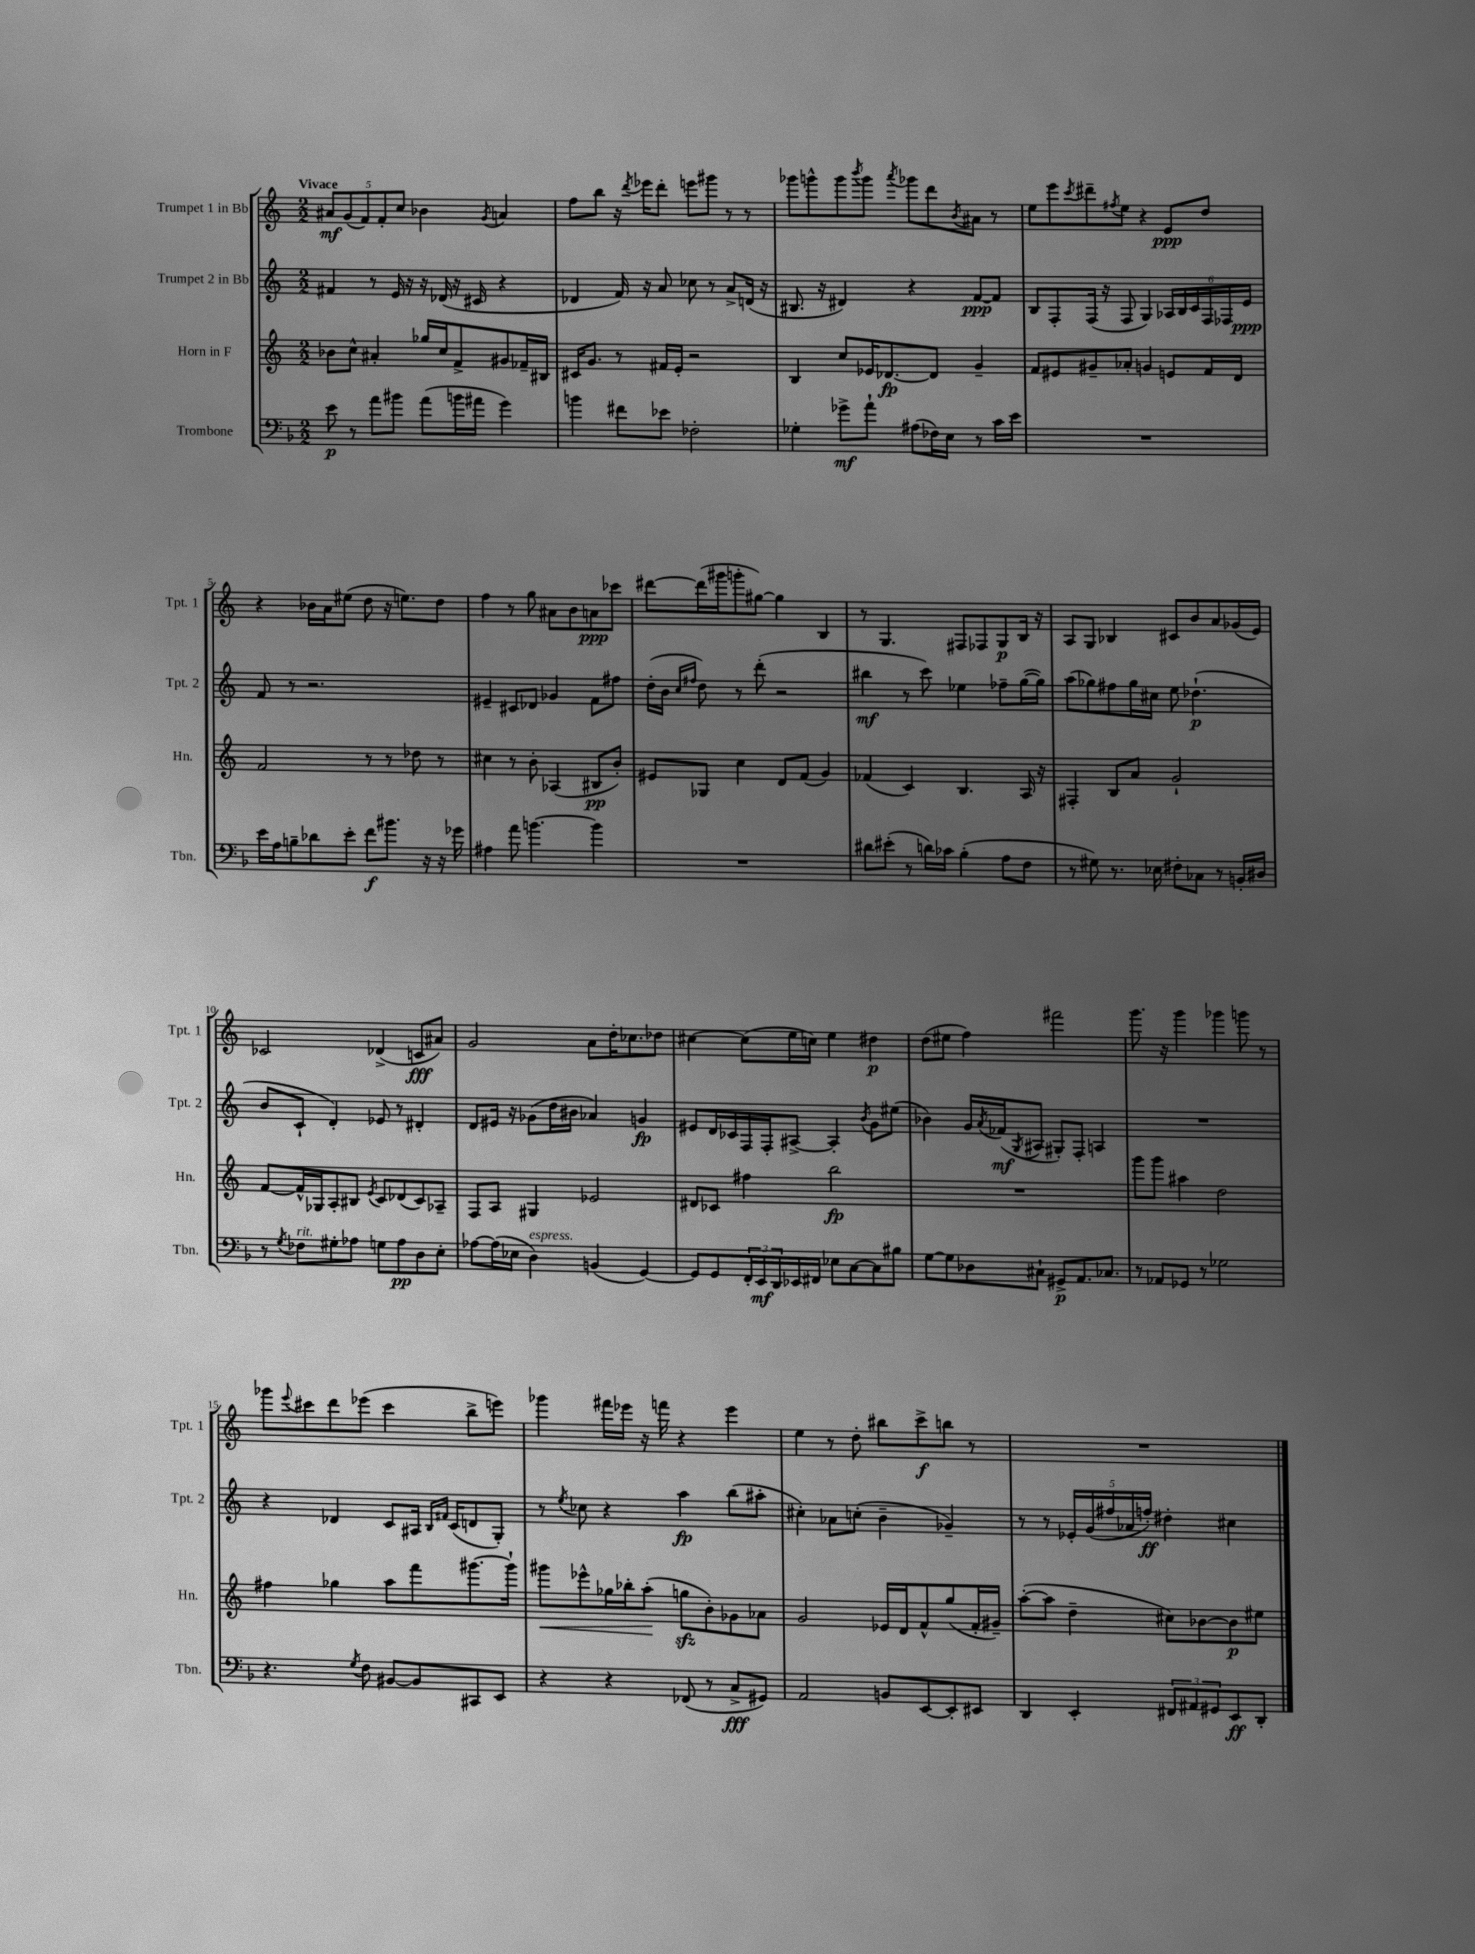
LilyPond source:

<<
\new StaffGroup <<
\new Staff = "s0" \with { instrumentName = "Trumpet 1 in Bb" shortInstrumentName = "Tpt. 1" } {
    \clef treble \key c \major \numericTimeSignature \time 2/2 \tempo "Vivace"
    \tuplet 5/4 { ais'8\mf g'8( f'8) f'8-. c''8 } bes'4 \acciaccatura { g'8 } a'4 |
    f''8 b''8 r16 \acciaccatura { d'''8 } ees'''16 d'''8-. e'''8 gis'''8 r8 r8 |
    ges'''8 g'''8-^ g'''8 \acciaccatura { b'''8 } g'''8 \acciaccatura { a'''8 } ges'''8 d'''8 \acciaccatura { b'8 } ais'8 r8 |
    e''8 e'''8 \acciaccatura { c'''8 } dis'''8-- \acciaccatura { fis''8 } e''8 r4 e'8\ppp d''8 |
    r4 bes'16 a'16 eis''8( d''8 r16 e''8.) d''8 |
    f''4 r8 g''8 ais'8 b'8 a'8\ppp ces'''8 |
    dis'''8~ dis'''16( gis'''16 g'''8-. gis''8~) gis''4 b4 |
    r8 g4. fis8 fes8 g8\p b16 r16 |
    a8 g8 bes4 cis'8 b'8 a'8 ges'16( e'16) |
    ces'2 des'4->( c'8\fff ais'8) |
    g'2 a'8 d''16-. ces''8. des''8 |
    cis''4~ cis''8( e''16 c''16) e''4 dis''4\p |
    d''8( eis''8 f''4) fis'''2 |
    g'''8. r16 g'''4 ges'''4 g'''8 r8 |
    ges'''8 \appoggiatura { e'''8 } cis'''8 d'''8 ees'''8( cis'''4 b''8-> e'''8) |
    ges'''4 fis'''16 ees'''16 r16 f'''16 r4 ees'''4 |
    e''4 r8 d''8-. bis''8 c'''8->\f b''8 r8 |
    R1 \bar "|." |
}
\new Staff = "s1" \with { instrumentName = "Trumpet 2 in Bb" shortInstrumentName = "Tpt. 2" } {
    \clef treble \key c \major \numericTimeSignature \time 2/2
    fis'4 r8 e'16 r16 r16 des'16( r16 cis'16 r4 |
    des'4 f'16) r16 a'8 ces''8 r8 a'8-> d'16( r16 |
    bis8. r16 dis'4) r4 f'8~\ppp f'8 |
    b8 f8-. f16( r16 f8 g4) \tuplet 6/4 { aes16 b16 c'16 f16 fes16 e'16\ppp } |
    f'8 r8 r2. |
    eis'4-- cis'8 des'8 ges'4 f'8 fis''8 |
    d''16-.( b'16 \grace { c''16 fis''16 } d''8) r8 d'''8-.( r2 |
    bis''4\mf r8 c'''8) ees''4 fes''8-- g''16~( g''16) |
    a''8( ges''8) fis''8 ges''16 cis''16 e''8 des''4.-!\p( |
    b'8 c'8-! d'4-.) ees'8 r8 dis'4-. |
    d'8 eis'16 r16 ges'8( d''16 bis'16 aes'4) g'4\fp |
    eis'8 d'16 ces'16 f16 f16-. ais8~-> ais4-. \acciaccatura { b'8 } g'8 eis''8( |
    bes'4) g'16 \acciaccatura { a'8 } fes'16\mf( \acciaccatura { g8 } ais8 gis8-.) f8-. a4 |
    R1 |
    r4 des'4 c'8 ais16 \grace { b16 fis'16 } c'16( d'8 g8-.) |
    r8 \acciaccatura { e''8 } ces''8 r4 a''4\fp b''8( ais''8-. |
    cis''4-.) aes'8 c''8-.( b'4-- ges'4--) |
    r8 r8 \tuplet 5/4 { ees'16-. g'16( fis''16 aes'16 f''16-.\ff) } dis''4-. cis''4 \bar "|." |
}
\new Staff = "s2" \with { instrumentName = "Horn in F" shortInstrumentName = "Hn." } {
    \clef treble \key c \major \numericTimeSignature \time 2/2
    bes'8 c''8-^ ais'4-. ges''16 c''16 f'8-> gis'8 fes'16-- bis16 |
    cis'16 g'8. r8 fis'16 e'16-. r2 |
    b4 c''8 ees'16 des'8.~\fp des'8 g'4-- |
    f'8 eis'8 gis'8-- aes'8-. g'4 e'8 f'16 d'16 |
    f'2 r8 r8 des''8 r8 |
    cis''4 r8 b'8-. aes4( bis8\pp b'8-.) |
    eis'8 ges8 c''4 d'8 f'8( g'4) |
    fes'4( c'4) b4. a16 r16 |
    fis4-. b8 a'8 g'2-! |
    f'8~ f'16-^ ges16 a8-. bis8 \acciaccatura { e'8 } c'8 des'8( c'8) aes8-- |
    f8 a8 gis4 ees'2 |
    dis'8 ces'8 fis''4 b''2\fp |
    R1 |
    g'''8 g'''8 ais''4 d''2 |
    fis''4 ges''4 a''8 f'''8 gis'''8.~ gis'''16-! |
    gis'''8\< ees'''8-^ ges''16 bes''16-. a''8-.\!( g''8\sfz b'8-.) ges'8 aes'8 |
    g'2 ees'16 d'16 f'8-^ g''8( f'16-. gis'16--) |
    a''8~-.( a''8 d''4-- cis''8) bes'8~ bes'8\p eis''8 \bar "|." |
}
\new Staff = "s3" \with { instrumentName = "Trombone" shortInstrumentName = "Tbn." } {
    \clef bass \key f \major \numericTimeSignature \time 2/2
    e'8\p r8 a'8 bis'8 a'8( b'16 ais'16 g'4) |
    b'4 fis'8 ees'8 fes2-. |
    ges4-. ges'8->\mf a'8-! ais8( fes16) e16 r8 c'16 e'16 |
    R1 |
    e'16 a16 b8-- des'8 e'8-. f'8\f bis'8. r16 r16 ges'16 |
    ais4 a'8 b'4.~ b'4 |
    R1 |
    dis'8 eis'8-.( r8 d'16) ces'16 bes4-.( a8 f8 |
    r8 gis8) r8. ees16 fis8-. ces8 r8 b,16-. dis16 |
    r8 \acciaccatura { g8 } fes8^\markup { \italic "rit." } gis8-. aes8 g8 aes8\pp d8 e8-. |
    aes8~ aes16( ees16 d4^\markup { \italic "espress." }) b,4( g,4~) |
    g,8 g,8 \tuplet 3/2 { f,16-. e,16\mf d,16 } ees,16 fis,16 ees8 c8~ c8 bis8 |
    g8~ g8 des8 cis8-! gis,8->\p a,8. ces8. |
    r8 aes,8 ges,8 r8 ges2 |
    r4. \acciaccatura { g8 } f8 bis,8~ bis,8 cis,8 e,8 |
    r4 r4 fes,8( r8 c8->\fff gis,8) |
    a,2 b,8 e,8~ e,8-. eis,8 |
    d,4 e,4-. \tuplet 3/2 { fis,8 ais,8 gis,8 } e,8\ff d,8-. \bar "|." |
}
>>
>>
